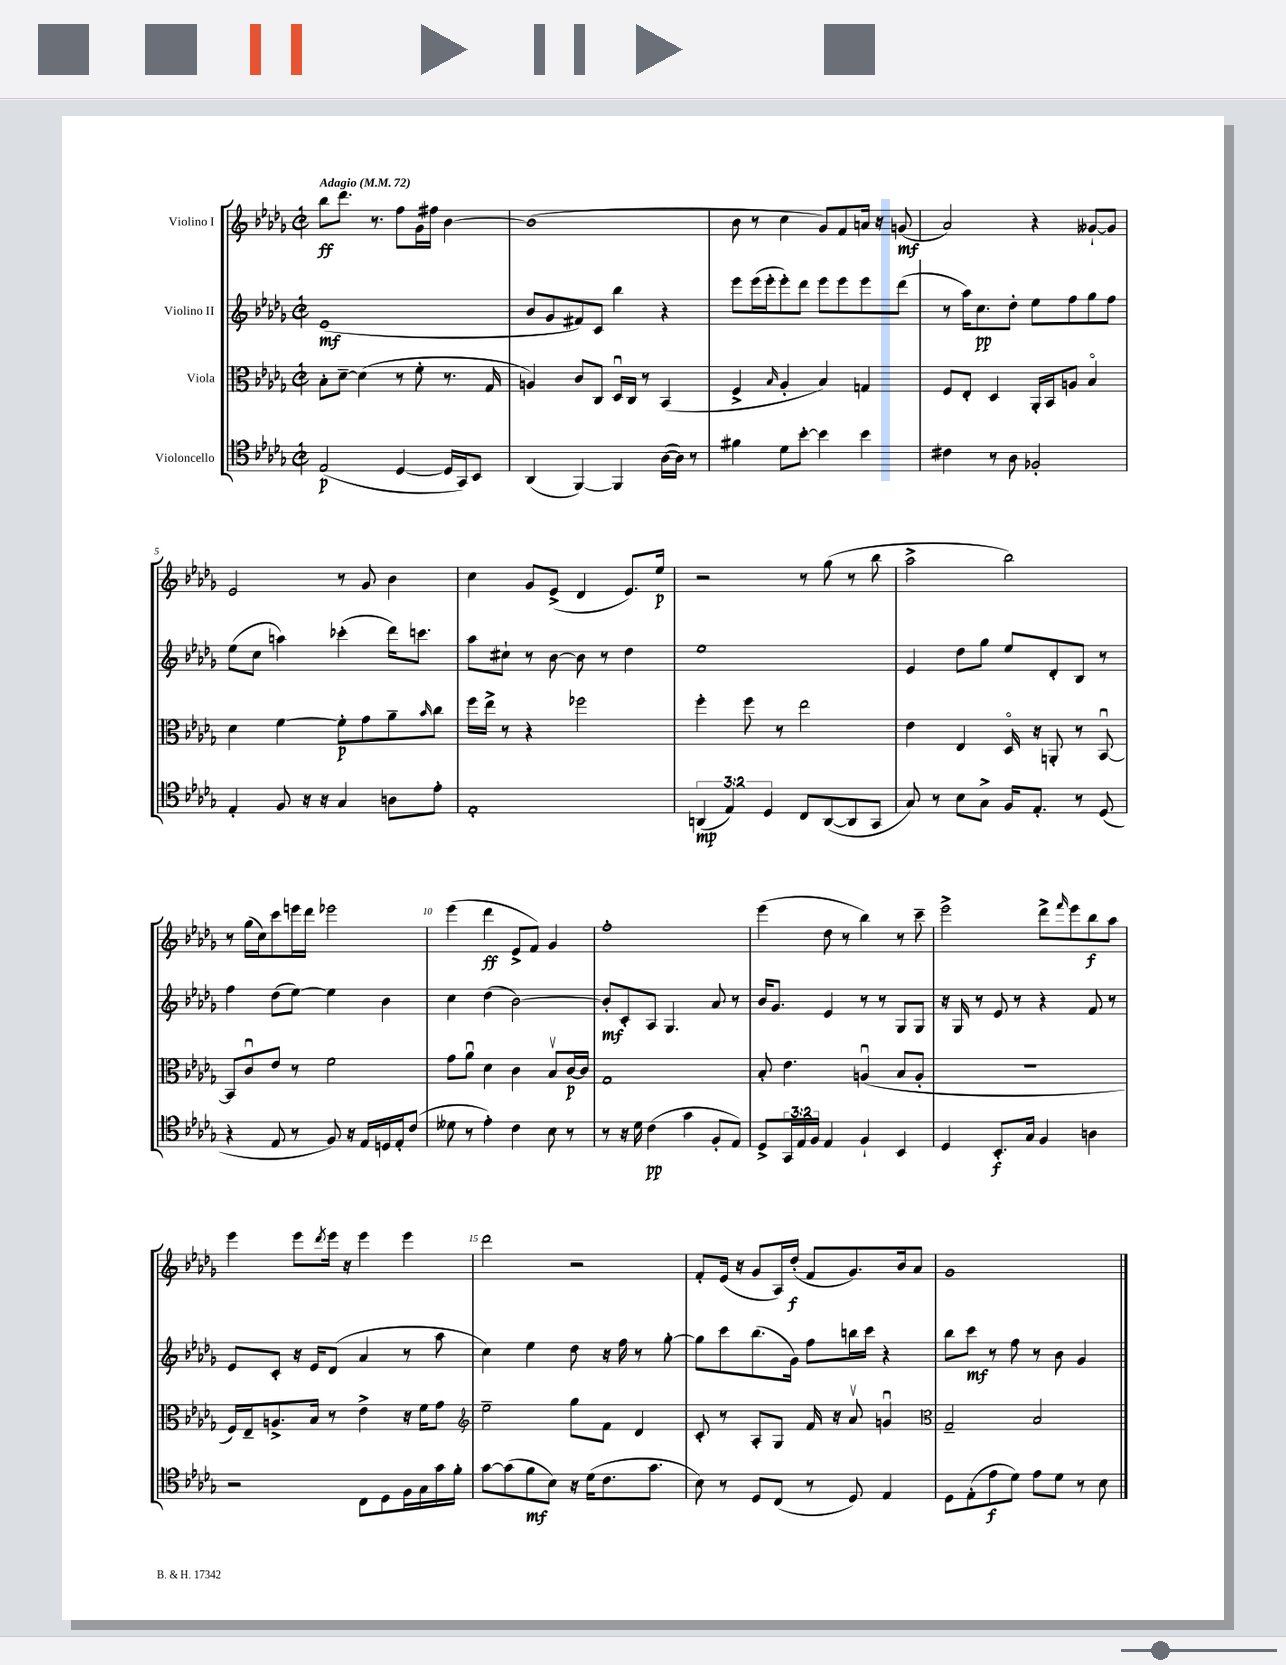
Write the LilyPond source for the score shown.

<<
\new StaffGroup <<
\new Staff = "s0" \with { instrumentName = "Violino I" } {
    \clef treble \key des \major \defaultTimeSignature \time 2/2 \tempo "Adagio" 4 = 72
    bes''8\ff des'''8. r8. f''8 ges'16 fis''16 bes'4~ |
    bes'1( |
    bes'8 r8 c''4 ges'8) f'8 a'16 r16 g'8\mf( |
    aes'2) r4 geses'8~-! geses'8 |
    ees'2 r8 ges'8 bes'4 |
    c''4 ges'8 ees'8->( des'4 ees'8.) ees''16\p |
    r2 r8 ges''8( r8 bes''8 |
    aes''2-> bes''2) |
    r8 ges''16( c''16) c'''8 e'''16 des'''16 ees'''2 |
    ees'''4( des'''4\ff ees'8-> f'8) ges'4 |
    f''1-. |
    ees'''4( des''8 r8 bes''4) r8 c'''8-- |
    ees'''2-> des'''8-> \grace { f'''16 } ees'''8 bes''8\f aes''8 |
    ees'''4 ees'''8 \acciaccatura { des'''8 } ees'''16 r16 ees'''4 ees'''4 |
    des'''2 r2 |
    f'8-. ees'16( r16 ges'8 aes16) des''16-.\f( f'8 ges'8.) bes'16 aes'8 |
    ges'1 \bar "|." |
}
\new Staff = "s1" \with { instrumentName = "Violino II" } {
    \clef treble \key des \major \defaultTimeSignature \time 2/2
    ees'1\mf( |
    bes'8 ges'8 fis'8) c'8 bes''4 r4 |
    ees'''8 ees'''16( ees'''16-. ees'''8-.) des'''8 ees'''8 ees'''8 ees'''8 des'''8( |
    r8 aes''16) c''8.\pp des''8-. ees''8 f''8 ges''8 f''8 |
    ees''8( c''8 a''4) ces'''4-.( des'''16) c'''8. |
    aes''8 cis''8-! r8 bes'8~ bes'8 r8 des''4 |
    ees''1 |
    ees'4 des''8 ges''8 ees''8 des'8-. bes8 r8 |
    f''4 des''8( ees''8~) ees''4 bes'4 |
    c''4 des''4( bes'2~) |
    bes'8-.\mf c'8-. aes8 ges4. aes'8 r8 |
    bes'16 ges'8. ees'4 r8 r8 ges8 ges8 |
    r16 ges16 r8 ees'8 r8 r4 f'8 r8 |
    ees'8 c'8-. r16 ees'16 des'8( aes'4 r8 aes''8 |
    c''4) ees''4 des''8 r16 f''16 r8 ges''8~-. |
    ges''8 c'''8 bes''8.( ges'16) f''8 b''16 c'''16 r4 |
    bes''8 c'''8\mf r8 f''8 r8 bes'8 ges'4 \bar "|." |
}
\new Staff = "s2" \with { instrumentName = "Viola" } {
    \clef alto \key des \major \defaultTimeSignature \time 2/2
    bes8-. des'8~-- des'4( r8 f'8-. r8. ges16 |
    a4) c'8 c8 des16\downbow c16 r8 bes,4( |
    f4-> \grace { bes16 } aes4-. bes4) g4 |
    f8 ees8-. des4 aes,16-. bes,16 a8 bes4\flageolet |
    des'4 f'4~ f'8-.\p ges'8 aes'8-- \grace { bes'16 } c''8 |
    f''16 ees''16-> r8 r4 fes''2 |
    f''4-. f''8 r8 ees''2 |
    ees'4 ees4 des16\flageolet r16 a,8-. r8 bes,8~\downbow |
    bes,8 c'8\downbow ees'8 r8 f'2 |
    ges'8 aes'8\downbow des'4 c'4 bes8\upbow c'16~\p c'16 |
    ges1 |
    bes8-. ees'4. a4\downbow( bes8 a8-. |
    R1 |
    f16) ees16-- a8.-> bes16 r8 ees'4-> r16 f'16 ges'8 |
    \clef treble ees''2-- ges''8 f'8 des'4 |
    c'8-. r8 aes8-. ges8 f'16 r16 aes'8\upbow g'4\downbow |
    \clef alto ges2-- bes2 \bar "|." |
}
\new Staff = "s3" \with { instrumentName = "Violoncello" } {
    \clef tenor \key des \major \defaultTimeSignature \time 2/2 \override Staff.TupletNumber.text = #tuplet-number::calc-fraction-text
    ees2\p( des4~ des16 ges,16) bes,8 |
    aes,4( f,4~) f,4 aes16~( aes16) r8 |
    fis'4 des'8 bes'8~-. bes'4 bes'4 |
    cis'4 r8 aes8 fes2-. |
    ees4-. f8 r16 r16 ges4 a8 ees'8-. |
    ees1-. |
    \tuplet 3/2 { a,4\mp( ees4) des4 } c8 a,8~( a,8 ges,8 |
    ges8) r8 bes8 ges8-> f16 ees8.-. r8 des8( |
    r4 ees8 r8 f8) r16 ees16 d16 ees16-. c'8( |
    deses'8 r8 ees'4-.) c'4 bes8 r8 |
    r8 r16 des'16 c'4\pp( ges'4 f8-. ees8) |
    des8-> \tuplet 3/2 { ges,16 ees16 f16 } ees4 f4-! bes,4 |
    des4 bes,8.-.\f ges16 f4 a4 |
    r2 c8 des8 f16 ges16 ges'16 f'16-. |
    ges'8~ ges'8( f'8\mf bes8) r16 des'16( c'8. ges'8. |
    bes8) r8 des8 c8( r8 des8) ees4 |
    des8 ees8-.( ees'8\f des'8) ees'8 des'8 r8 bes8 \bar "|." |
}
>>
>>
\layout { \context { \Score \override BarNumber.break-visibility = ##(#f #t #t) barNumberVisibility = #(every-nth-bar-number-visible 5) } }
